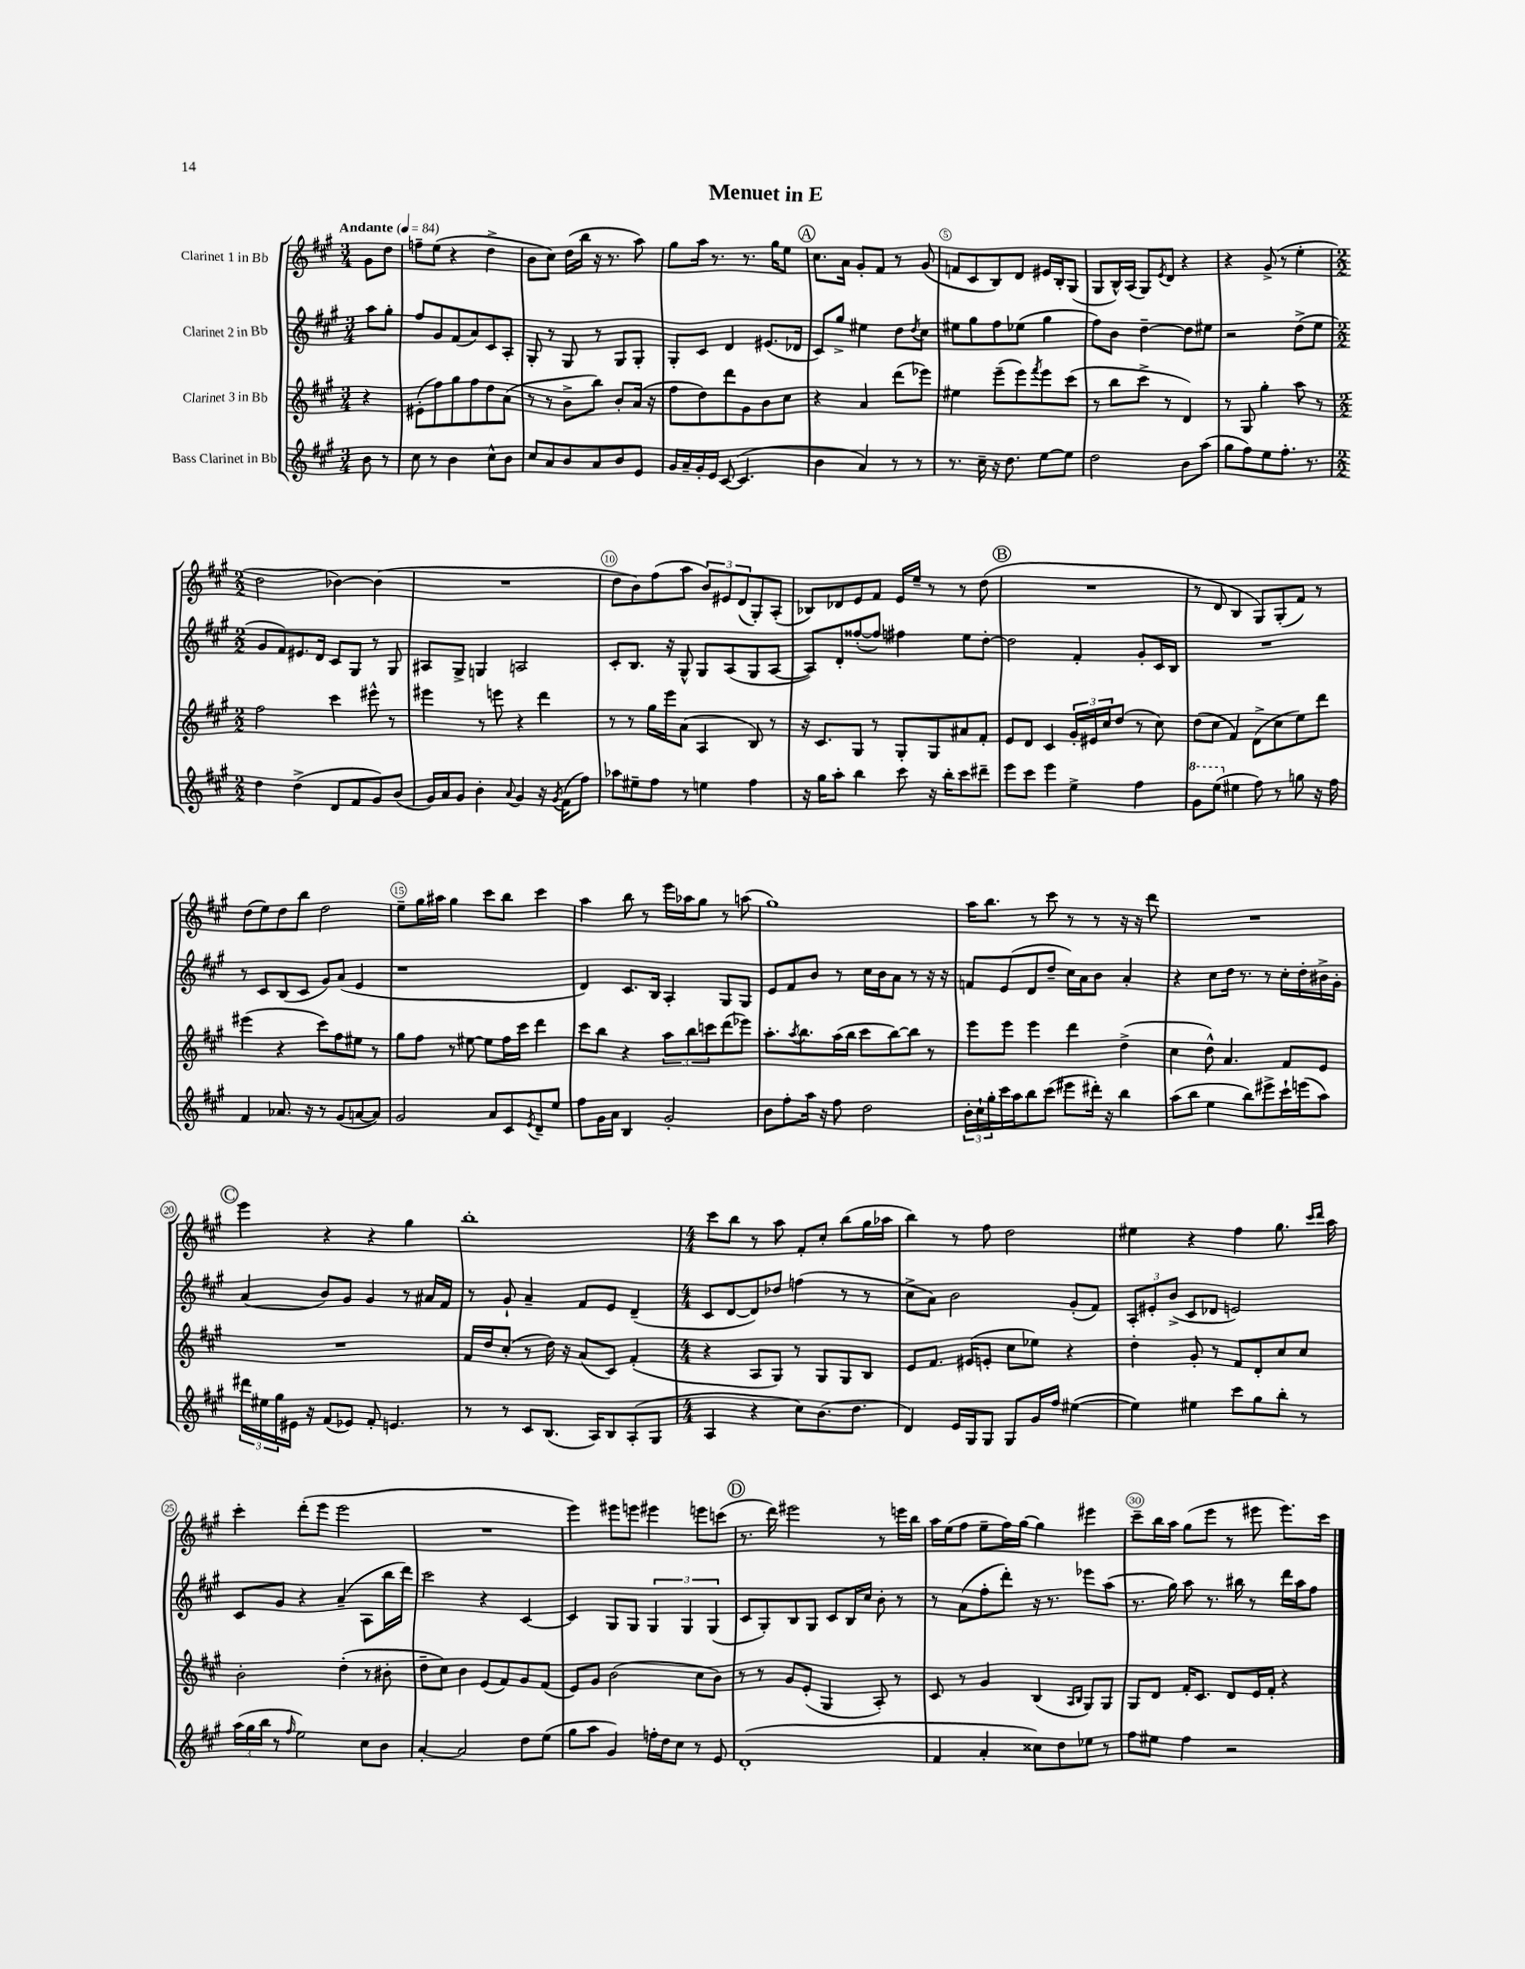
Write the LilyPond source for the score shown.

\header { title = "Menuet in E" }
<<
\new StaffGroup <<
\new Staff = "s0" \with { instrumentName = "Clarinet 1 in Bb" } {
    \clef treble \key a \major \numericTimeSignature \time 3/4 \partial 4 \tempo "Andante" 4 = 84
    gis'8 d''8 |
    f''8-- e''8( r4 d''4-> |
    b'8 cis''8) d''16( b''16 r16 r8. a''8) |
    gis''8 a''16 r8. r8. gis''16 e''8 |
    \mark \markup { \circle "A" } cis''8. a'16 gis'8-. fis'8 r8 gis'8( |
    f'8 cis'8 b8) d'8 eis'16 b16-. gis8( |
    gis8 b16-^) a16( gis8) \acciaccatura { e'8 } d'8 r4 |
    r4 gis'8->( r8 e''4-. |
    \numericTimeSignature \time 2/2 d''2 bes'4~) bes'4( |
    R1 |
    d''8 b'8) fis''8( a''8 \tuplet 3/2 { b'8) eis'8 d'8( } gis8-.) a8-.( |
    bes8) des'8 e'8 fis'8 e'16 e''16-- r8 r8 d''8( |
    \mark \markup { \circle "B" } R1 |
    r8 d'8 b4 gis8) gis8-.( fis'8) r8 |
    d''8( e''8) d''8 b''8 d''2 |
    e''8-- gis''16 ais''16 gis''4 cis'''8 b''8 cis'''4 |
    a''4 b''8 r8 e'''16 aes''16 gis''8 r8 a''8( |
    gis''1) |
    a''16 b''8. r8 cis'''8 r8 r8 r16 r16 d'''8 |
    R1 |
    \mark \markup { \circle "C" } e'''4 r4 r4 gis''4 |
    b''1-. |
    \numericTimeSignature \time 4/4 cis'''8 b''8 r8 a''8 fis'8-. cis''8-. b''8( gis''16 aes''16 |
    b''4) r8 fis''8 d''2 |
    eis''4 r4 fis''4 gis''8. \grace { cis'''16 d'''16 } a''16 |
    cis'''4-. d'''8-.( e'''8 e'''2 |
    R1 |
    e'''4) eis'''8 e'''8 eis'''4 e'''8 c'''8( |
    \mark \markup { \circle "D" } r8. d'''16) eis'''2 r8 e'''16 b''16 |
    a''16 e''16( fis''8 e''8-- fis''16) gis''16~ gis''4 eis'''4 |
    cis'''8-- b''16 a''16 gis''8( e'''8 r8 eis'''8 eis'''8.) cis'''16 \bar "|." |
}
\new Staff = "s1" \with { instrumentName = "Clarinet 2 in Bb" } {
    \clef treble \key a \major \numericTimeSignature \time 3/4 \partial 4
    a''8 gis''8-. |
    fis''8 gis'8 fis'8( a'8) cis'8 a8-. |
    gis8-. r8 gis8 r8 gis8 gis8-. |
    gis8-. cis'8 d'4 eis'8.( des'16 |
    \mark \markup { \circle "A" } cis'8) gis''8-> eis''4 d''8 \acciaccatura { d''8 } cis''8 |
    eis''8 gis''8 fis''8 ees''8( gis''4 |
    fis''8) b'8 d''4~-- d''8 eis''8 |
    r2 d''8->( e''8 |
    \numericTimeSignature \time 2/2 gis'8 fis'8) eis'8. d'16 cis'8 gis8 r8 gis8 |
    ais8 gis8-> g4 a2 |
    cis'8-. b8. r16 gis8-^ gis8 a8( gis8 a8~ |
    a8) d'8-. fisis''8~-.( fisis''8) fis''4 e''8 d''8~-. |
    \mark \markup { \circle "B" } d''2 fis'4-. gis'8-. cis'16 b16 |
    R1 |
    r8 cis'8 b8( cis'8 gis'8) a'8( e'4 |
    r1 |
    d'4) cis'8. b16 a4-. gis8 gis8 |
    e'8 fis'8 b'8 r8 cis''16 b'16 a'8 r8 r16 r16 |
    f'8 e'8( d'8 d''8-- cis''16) a'16 b'8 a'4-. |
    r4 cis''8 d''16 r8. r8 cis''16-. d''16-. bis'16-> gis'16-. |
    \mark \markup { \circle "C" } a'4( b'8) gis'8 gis'4 r8 ais'16 fis'16 |
    r8 gis'8-! a'4-- fis'8 e'8 d'4--( |
    \numericTimeSignature \time 4/4 cis'8 d'8~ d'8) des''8 f''4( r8 r8 |
    cis''8-> a'8) b'2 gis'8-.( fis'8) |
    \tuplet 3/2 { a8-. eis'8-. b'8->( } cis'8 des'8 e'2) |
    cis'8 gis'8 r4 a'4--( a8 b''16 d'''16) |
    cis'''2 r4 cis'4~ |
    cis'4 gis8 gis8 \tuplet 3/2 { gis4 gis4 gis4( } |
    \mark \markup { \circle "D" } cis'8 gis8-.) b8 gis8 cis'8 b16 cis''16 b'8-. r8 |
    r8 a'8( fis''8-. d'''8-.) r16 r8. ees'''8 a''8( |
    r8. gis''16) a''8 r8. bis''16 r8 d'''16 a''16 fis''8 \bar "|." |
}
\new Staff = "s2" \with { instrumentName = "Clarinet 3 in Bb" } {
    \clef treble \key a \major \numericTimeSignature \time 3/4 \partial 4
    r4 |
    eis'8-.( fis''8) gis''8 fis''8 d''8 a'8( |
    r8 r8 b'8-> b''8) b'8-. a'16( r16 |
    fis''8 d''8) d'''8 gis'8 b'8 cis''8 |
    \mark \markup { \circle "A" } r4 a'4 d'''8( ees'''8) |
    eis''4 e'''8--( e'''8) \acciaccatura { fis'''8 } e'''8 cis'''8( |
    r8 b''8 cis'''8-> r8 d'4) |
    r8 gis8 gis''4-. a''8 r8 |
    \numericTimeSignature \time 2/2 fis''2 cis'''4 eis'''8-^ r8 |
    eis'''4 r8 e'''8 r4 d'''4 |
    r8 r8 gis''16 e'''16 a'8( a4 b8) r8 |
    r16 cis'8. gis8 r8 gis8-. gis8 ais'8 fis'8-. |
    \mark \markup { \circle "B" } e'8 d'8 cis'4 \tuplet 3/2 { gis'16-. eis'16 cis''16 } d''8( r8 cis''8) |
    d''8( cis''8 fis'4) d'8->( cis''8 e''8) d'''8 |
    eis'''4( r4 cis'''8) fis''8 eis''8 r8 |
    gis''8 fis''8 r8 eis''8~ eis''8 fis''16 cis'''16 d'''4 |
    cis'''8 b''8 r4 \tuplet 3/2 { a''8 b''8 c'''8 } d'''8( ees'''8) |
    a''8.-. \acciaccatura { a''8 } b''8. a''16( b''16 cis'''8 b''8~) b''8 r8 |
    e'''8 e'''8 e'''4 d'''4 d''4->( |
    cis''4 d''8-^) a'4. fis'8 e'8 |
    \mark \markup { \circle "C" } R1 |
    fis'16 d''16 cis''8-.( r8 d''16) r16 a'8( cis'8) fis'4-.( |
    \numericTimeSignature \time 4/4 r4 a8 gis8) r8 gis8 gis8 b8 |
    e'8 fis'8. eis'16( e'8-. cis''8 ees''8) r4 |
    d''4-. gis'8-. r8 fis'8 d'8-. cis''8 cis''8 |
    b'2-. d''4-.( r8 bis'8-. |
    d''8-- cis''8) b'4 e'8( fis'8) gis'8 fis'8( |
    e'8) gis'8 b'2( cis''8 b'8) |
    \mark \markup { \circle "D" } r8 r8 gis'8 e'8-.( gis4 a8-.) r8 |
    cis'8 r8 gis'4 b4( \grace { a16 b16 } gis8) gis8 |
    gis8 d'8 fis'16-. cis'8. d'8 e'16 fis'16-. r4 \bar "|." |
}
\new Staff = "s3" \with { instrumentName = "Bass Clarinet in Bb" } {
    \clef treble \key a \major \numericTimeSignature \time 3/4 \partial 4
    b'8 r8 |
    cis''8 r8 b'4 cis''8-^ b'8 |
    cis''8 a'8 b'8 a'8 b'8 e'8 |
    gis'16 a'16-- gis'16-. e'16 cis'8~( cis'4. |
    \mark \markup { \circle "A" } b'4 a'4) r8 r8 |
    r8. cis''16-- r16 d''8. e''8~ e''8 |
    d''2 b'8 a''8( |
    gis''8 fis''8) e''8 fis''8.-. r8. |
    \numericTimeSignature \time 2/2 d''4 d''4->( d'8 fis'8 gis'8) b'8( |
    gis'16) a'16 gis'8 b'4-. \appoggiatura { a'8 } gis'4 r16 \acciaccatura { gis'8 } fis'16( fis''8) |
    aes''8 eis''8-- fis''8 r8 e''4 fis''4 |
    r16 gis''16 a''8-. b''4 cis'''8 r16 b''16-. cis'''8 dis'''8-- |
    \mark \markup { \circle "B" } e'''8 cis'''8 e'''4 e''4-> fis''4 |
    \ottava #1 gis''8 e'''8( \ottava #0 eis''4 fis''8) r8 g''8 r16 fis''16 |
    fis'4 aes'8. r16 r8 gis'8( a'8~ a'8) |
    gis'2 a'8 cis'8 \acciaccatura { e'8 } d'8-- e''8 |
    fis''8 gis'16 a'16 b4 gis'2-. |
    b'8 fis''8-. a''16 r16 fis''8 d''2 |
    \tuplet 3/2 { b'16-. cis''16-! gis''16-. } cis'''16 a''16 b''8 cis'''8( eis'''8 dis'''16-.) r16 b''4 |
    a''8( b''8 e''4 b''8) eis'''8-> cis'''16-! e'''16( a''8) |
    \mark \markup { \circle "C" } \tuplet 3/2 { dis'''16 eis''16 gis''16 } eis'16 r16 fis'8( ees'8) fis'8-. e'4. |
    r8 r8 cis'8 b8.( a16) b8 a8-.( gis8 |
    \numericTimeSignature \time 4/4 a4 r4 cis''8) b'8.( d''8. |
    d'4) e'16 gis16 gis8 gis8 gis'16 fis''16 eis''4~( |
    eis''4) eis''4 cis'''8 gis''8 b''8-. r8 |
    \tuplet 3/2 { a''16( gis''16 b''16 } r8 \grace { fis''16 } e''2) cis''8 b'8 |
    a'4~-. a'2 d''8 e''8( |
    gis''8 a''8 gis'4) f''16-. d''16 cis''8 r8 e'8 |
    \mark \markup { \circle "D" } d'1-.( |
    fis'4 a'4-. cisis''8) d''8 ees''8 r8 |
    fis''8 eis''8 fis''4 r2 \bar "|." |
}
>>
>>
\layout { \context { \Score \override BarNumber.break-visibility = ##(#f #t #t) barNumberVisibility = #(every-nth-bar-number-visible 5) \override BarNumber.stencil = #(make-stencil-circler 0.1 0.3 ly:text-interface::print) } }
